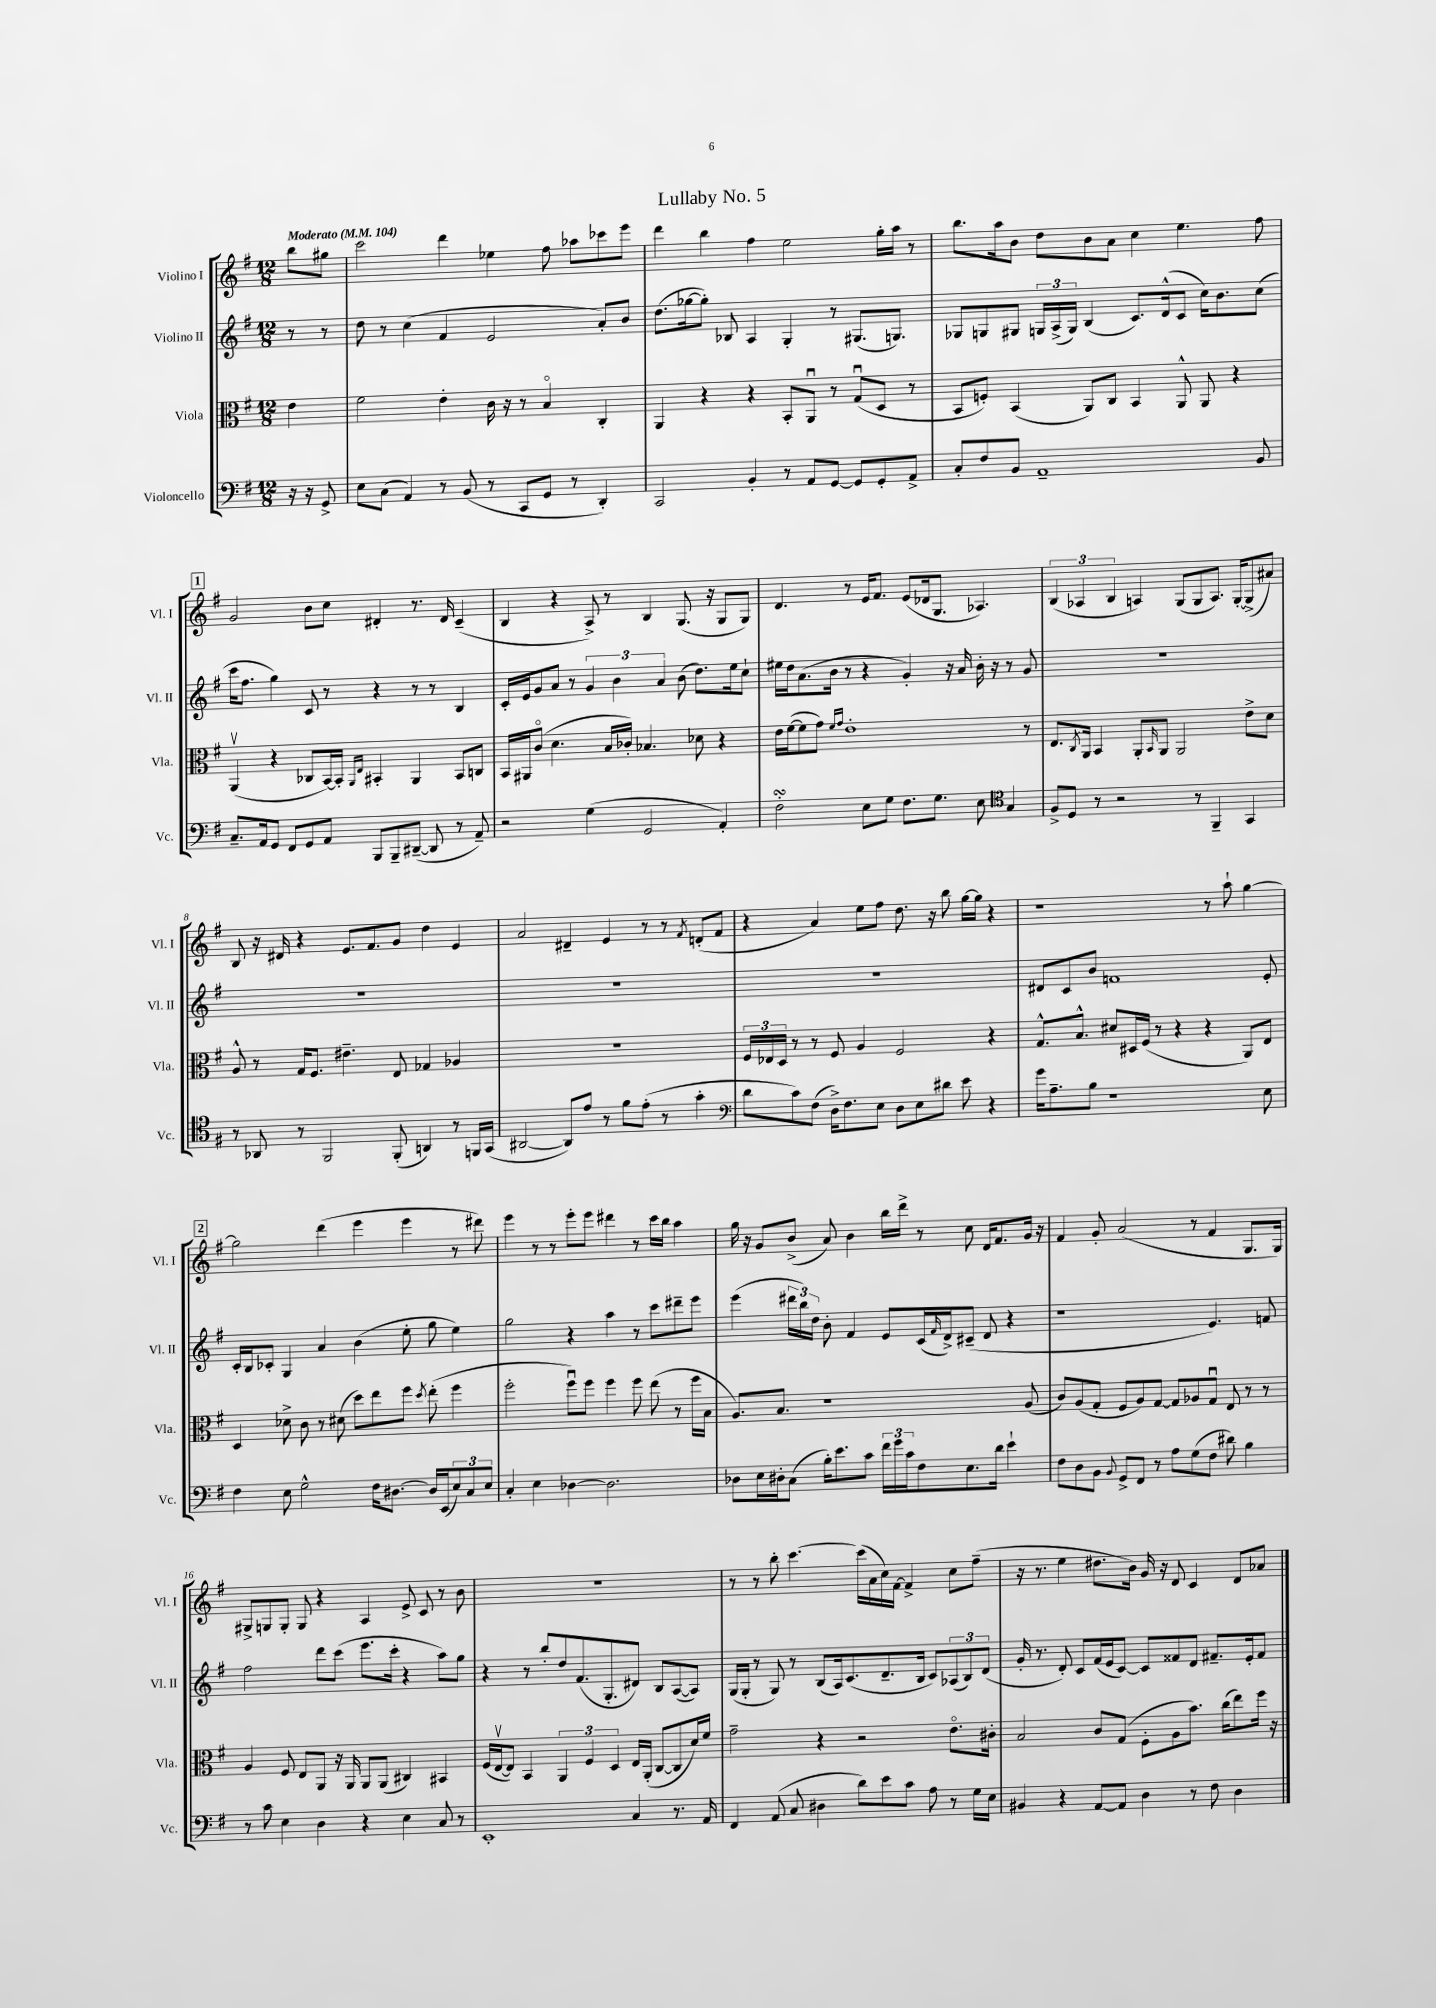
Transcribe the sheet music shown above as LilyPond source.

\header { title = "Lullaby No. 5" }
<<
\new StaffGroup <<
\new Staff = "s0" \with { instrumentName = "Violino I" shortInstrumentName = "Vl. I" } {
    \clef treble \key g \major \numericTimeSignature \time 12/8 \partial 4 \tempo "Moderato" 4 = 104
    b''8 gis''8 |
    c'''2 d'''4 ees''4 fis''8 aes''8 ces'''8 e'''8 |
    d'''4 b''4 fis''4 e''2 g''16-. a''16 r8 |
    b''8. a''16 b'8 d''8 b'8 a'8 c''4 e''4. fis''8 |
    \mark \markup { \box "1" } g'2 b'8 c''8 dis'4-. r8. dis'16 c'4--( |
    b4 r4 a8->) r8 b4 g8.( r16 g8 g8) |
    d'4. r8 e'16 fis'8. e'8( des'16 g8. aes4.) |
    \tuplet 3/2 { b4( aes4 b4 } a4) g8( g8 a8.) g16~-. g8->( ais'8) |
    b8 r16 dis'16 r4 e'8. fis'8. g'8 d''4 e'4 |
    a'2 dis'4-- e'4 r8 r8 \acciaccatura { fis'8 } d'8-.( fis'8 |
    r4 a'4) e''8 fis''8 d''8. r16 b''8 g''16~ g''16 r4 |
    r1 r8 a''8-! g''4~ |
    \mark \markup { \box "2" } g''2 d'''4( e'''4 e'''4 r8 dis'''8) |
    e'''4 r8 r8 e'''8-. e'''8 dis'''4 r8 c'''16 b''16 a''4 |
    g''16 r16 g'8 b'8->( a'8) b'4 b''16 d'''16-> r8 c''8 d'16 fis'8. g'16 r16 |
    fis'4 g'8-. a'2( r8 fis'4 g8. g16) |
    gis8-> g8 g8-. g8 r4 a4 e'8-> c'8 r8 b'8 |
    R1. |
    r8 r8 b''8-. c'''4.~ c'''16( a'16 c''16) fis'16~ fis'4-> c''8 fis''8--( |
    r16 r8. e''4 dis''8. b'16) g'16 r16 d'8 c'4 d'8 aes'8 \bar "|." |
}
\new Staff = "s1" \with { instrumentName = "Violino II" shortInstrumentName = "Vl. II" } {
    \clef treble \key g \major \numericTimeSignature \time 12/8 \partial 4
    r8 r8 |
    d''8 r8 c''4( fis'4 e'2 a'8-.) b'8 |
    d''8.( ges''16~ ges''8-.) bes8 a4 g4-. r8 gis8.( g8.) |
    ges8 g8 gis8 \tuplet 3/2 { g16 a16->( g16) } b4( c'8.) d'16-^( c'8 c''16) b'8. c''8( |
    \mark \markup { \box "1" } c'''16 fis''8. g''4) c'8 r8 r4 r8 r8 b4 |
    c'16-. e'16 g'8 a'8 r8 \tuplet 3/2 { g'4 b'4 a'4 } b'8( d''8.) e''16 c''8-! |
    eis''16 d''16 a'8.( b'16 r8 r4 g'4-.) r16 a'16 b'16-. r16 r8 g'8 |
    R1. |
    R1. |
    R1. |
    R1. |
    dis'8 c'8 b'8 f'1 e'8-. |
    \mark \markup { \box "2" } c'16-. b16 ces'8-. g4 a'4 b'4( e''8-. g''8 e''4) |
    g''2 r4 a''4 r8 c'''8 dis'''8-- e'''8 |
    e'''4( \tuplet 3/2 { dis'''16 b''16) d''16 } b'8-. fis'4 e'8 c'16( \grace { fis'16 } d'16->) cis'8--( d'8 r4 |
    r1 e'4.) f'8 |
    fis''2 d'''8 c'''8( e'''8. c'''16-. r4 a''8) g''8 |
    r4 r8 b''8-. d''8 fis'8.( g8.-. dis'8) b8 a8~( a8) |
    g16( g16-. r8 g8) r8 b8( a16) c'8.( d'8.-- b16 c'8) \tuplet 3/2 { aes8( b8) d'8( } |
    g'16-. r8. d'8-.) c'8 fis'16( e'16 c'8~) c'8 fisis'8 d'8 fis'8.-- e'16-. fis'8 \bar "|." |
}
\new Staff = "s2" \with { instrumentName = "Viola" shortInstrumentName = "Vla." } {
    \clef alto \key g \major \numericTimeSignature \time 12/8 \partial 4
    e'4 |
    fis'2 e'4-. c'16 r16 r8 b4\flageolet c4-. |
    a,4 r4 r4 b,8-. a,8\downbow r8 g8\downbow( d8 r8 |
    b,8 f8-.) b,4( a,8) c8 b,4 a,8-^ a,8 r4 |
    \mark \markup { \box "1" } a,4\upbow( r4 ces8 b,16~) b,16-. \grace { a,16 e16 } bis,4-. a,4 bis,8 c8 |
    b,16 ais,16 c'8\flageolet( d'4. b16 ces'16-.) bes4. des'8 r4 |
    e'16 fis'16~( fis'8 g'8) \grace { fis'16 g'16 } e'1-. r8 |
    e8. \acciaccatura { c8 } a,16 b,4 a,8-. \grace { b,16 } a,8 a,2 e'8-> d'8 |
    a8-^ r8 g16 fis8. eis'4.-- e8 ges4 aes4 |
    R1. |
    \tuplet 3/2 { fis16 ees16 d16 } r8 r8 fis8 a4 fis2 r4 |
    g8.-^ b8.-^ dis'8 dis16 fis16( r8 r4 r4 a,8) e8 |
    \mark \markup { \box "2" } d4 des'8-> c'8 r8 dis'8( d''8) e''8 fis''8 \acciaccatura { d''8 } e''8-.( fis''4 |
    fis''2-. fis''8\downbow) fis''8 fis''4 fis''8 e''8( r8 fis''16 b16 |
    a8.) b8. r1 a8( |
    c'8) a8( g8-. fis8 a8) g8~ g8 aes8 g8\downbow e8 r8 r8 |
    a4 fis8 e8 a,8 r16 a,16 a,8 a,8( cis4) bis,4 |
    fis16( e16~\upbow e8) b,4 \tuplet 3/2 { a,4 fis4 d4 } e16 a,16-.( c8~ c8 d'16) fis'16 |
    g'2-- r4 r2 e'8.\flageolet cis'16-. |
    b2 c'8 g8( fis8-. a8 b'8.) c''16( e''8) fis''16 r16 \bar "|." |
}
\new Staff = "s3" \with { instrumentName = "Violoncello" shortInstrumentName = "Vc." } {
    \clef bass \key g \major \numericTimeSignature \time 12/8 \partial 4
    r16 r16 g,8-> |
    e8 c8( a,4) r8 b,8( r8 c,8 g,8 r8 d,4-.) |
    c,2 b,4-. r8 a,8 g,8~ g,8 g,8-. a,8-> |
    c8-. fis8 b,8 a,1-- b,8 |
    \mark \markup { \box "1" } c8.-- a,16 g,8 fis,8 g,8 a,8 b,,8 b,,8-- dis,8~--( dis,8 r8 a,8--) |
    r2 g4( g,2 a,4-.) |
    fis2-.\turn e8 g8 fis8. g8. e8 \clef tenor g4 |
    fis8-> d8 r8 r2 r8 fis,4-- g,4 |
    r8 aes,8 r8 fis,2 fis,8-.( a,4) r8 f,16 g,16( |
    ais,2~ ais,8) e'8 r8 fis'8 e'8-.( r8 g'4-. |
    \clef bass d'8 c'8) fis8( d16->) fis8. e8 d8 e8 dis'8 e'8 r4 |
    g'16 a8.-- b8 r1 e8 |
    \mark \markup { \box "2" } fis4 e8 g2-^ fis16 dis8.~ dis16 e,16( \tuplet 3/2 { e8) c8 e8 } |
    c4-. e4 des4~ des2. |
    des8 e16 dis16-. c8( b16-.) e'8. c'8 \tuplet 3/2 { fis'16 g'16 c'16 } fis8 e8. d'16 e'4-! |
    fis8 d8 b,8 \appoggiatura { b,8 } g,8-> fis,8 r8 a8 g8( fis8 dis'8) b4 |
    r8 c'8 e4 d4 r4 e4 c8 r8 |
    e,1-. c4 r8. a,16 |
    fis,4 a,8( c8 dis4 d'8) e'8 c'8 a8 r8 g16 e16 |
    bis,4 r4 a,8~ a,8 d4 r8 fis8 d4 \bar "|." |
}
>>
>>
